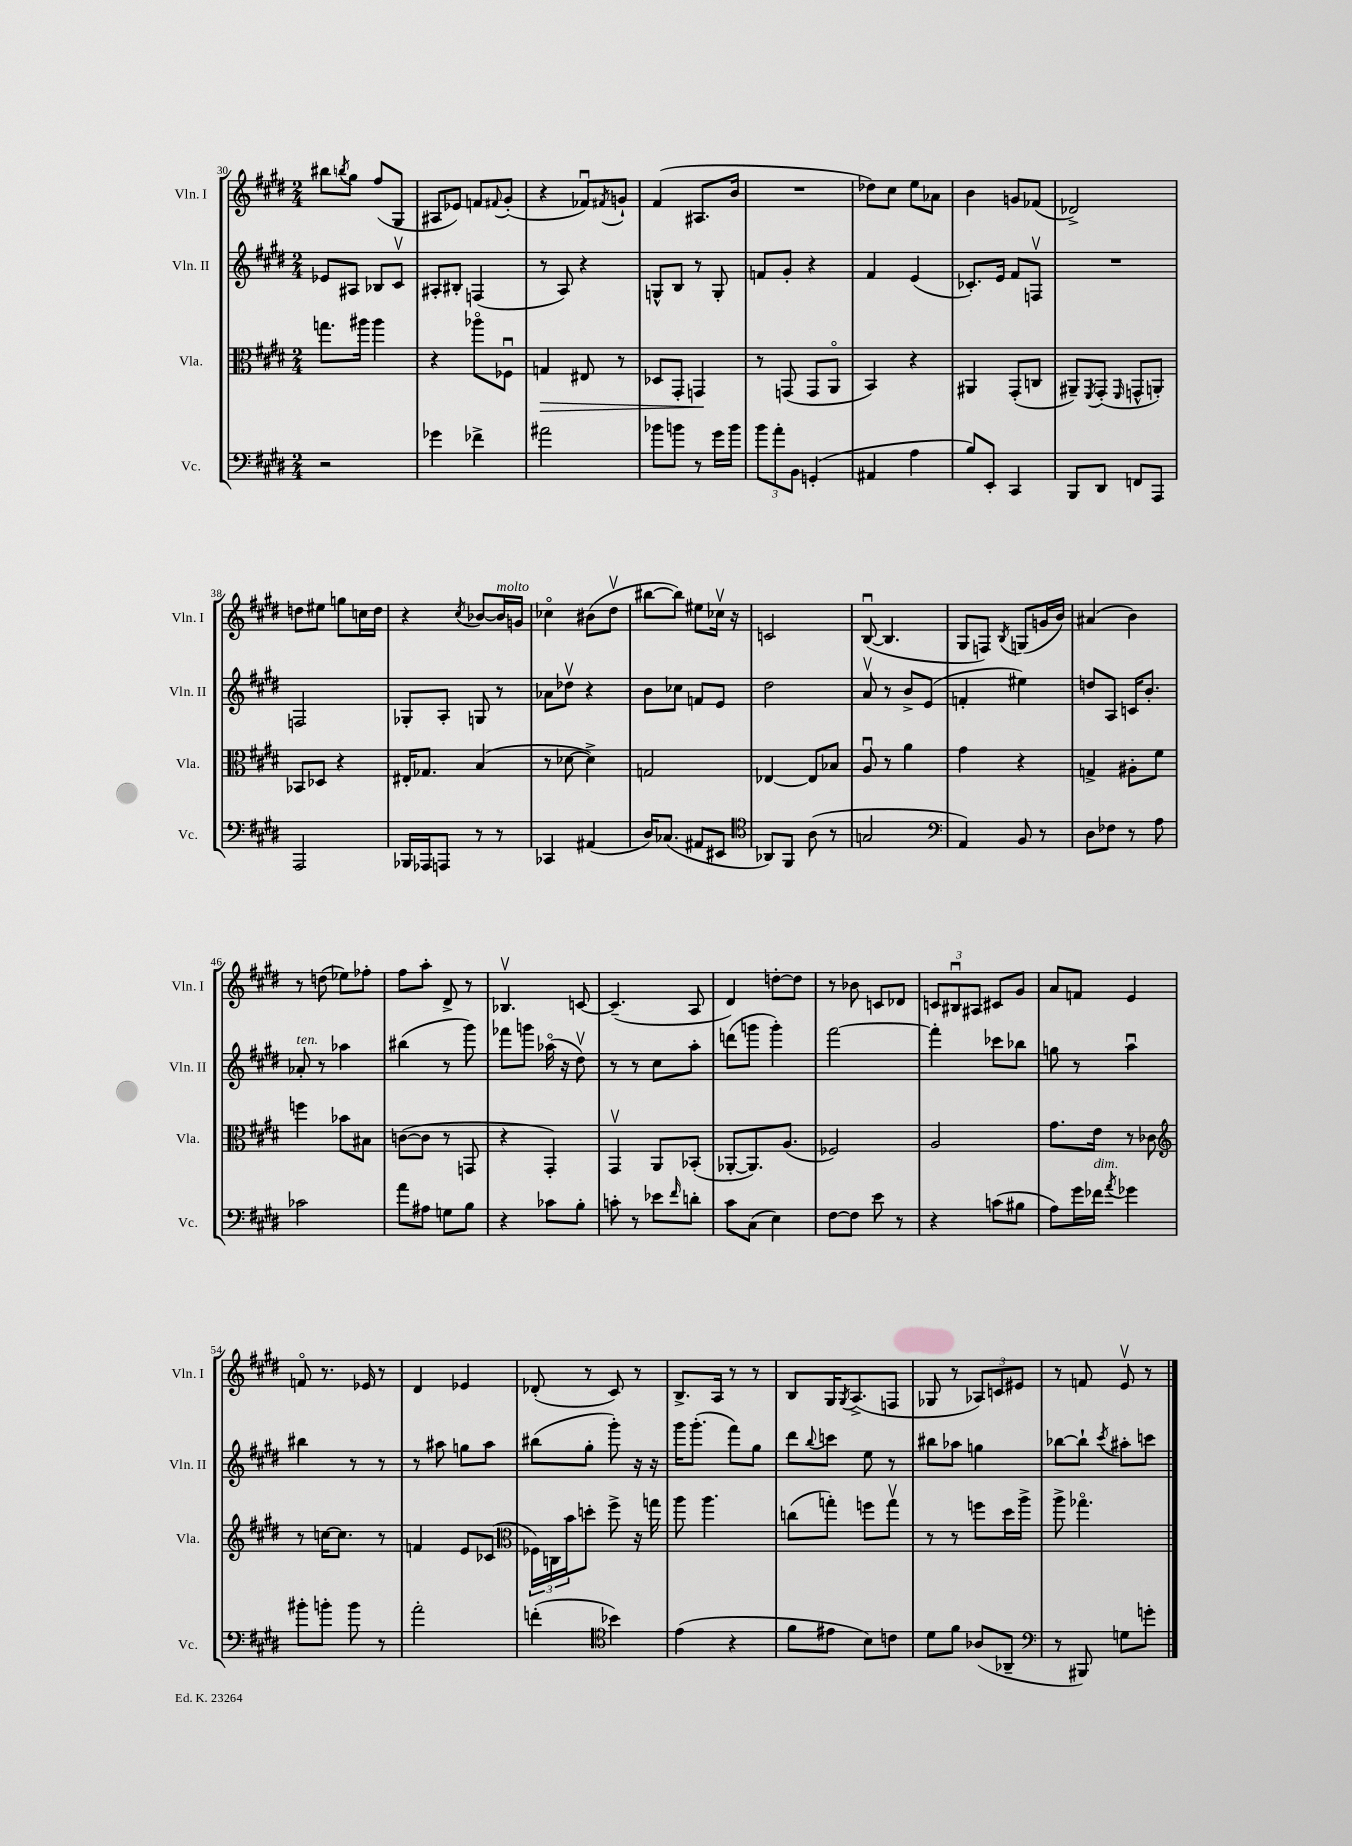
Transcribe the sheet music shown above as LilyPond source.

<<
\new StaffGroup <<
\new Staff = "s0" \with { instrumentName = "Vln. I" shortInstrumentName = "Vln. I" } {
    \clef treble \key e \major \numericTimeSignature \time 2/4
    bis''8 \acciaccatura { b''8 } gis''8 fis''8( gis8 |
    ais8 ees'8) f'8 \appoggiatura { fis'8 } gis'8-.( |
    r4 fes'8\downbow) \acciaccatura { fis'8 } g'8-! |
    fis'4( ais8. b'16 |
    R2 |
    des''8) cis''8 e''8 aes'8 |
    b'4 g'8 fes'8( |
    des'2->) |
    d''8 eis''8 g''8 c''16 d''16 |
    r4 \acciaccatura { cis''8 } bes'8~ bes'16^\markup { \italic "molto" } g'16 |
    ces''4\flageolet bis'8( dis''8\upbow |
    bis''8~ bis''8) eis''8 ces''16\upbow r16 |
    c'2 |
    b8~\downbow( b4. |
    gis8 f8) \acciaccatura { b8 } g8( g'16 b'16) |
    ais'4( b'4) |
    r8 d''8( ees''8) fes''8-. |
    fis''8 a''8-. dis'8-> r8 |
    bes4.\upbow c'8~ |
    c'4.--( a8 |
    dis'4) d''8~-. d''8 |
    r8 bes'8 c'8 des'8 |
    \tuplet 3/2 { c'8 bis8\downbow ais8 } cis'8 gis'8 |
    a'8 f'8 e'4 |
    f'8\flageolet r8. ees'16 r8 |
    dis'4 ees'4 |
    des'8-.( r8 cis'8) r8 |
    b8.-> a16 r8 r8 |
    b8 gis16 \acciaccatura { gis8 } a8.->( f8 |
    ges8 r8 \tuplet 3/2 { aes8) c'8 eis'8 } |
    r8 f'8 e'8\upbow r8 \bar "|." |
}
\new Staff = "s1" \with { instrumentName = "Vln. II" shortInstrumentName = "Vln. II" } {
    \clef treble \key e \major \numericTimeSignature \time 2/4
    ees'8 ais8 bes8 cis'8\upbow |
    ais8-. bis8-. f4( |
    r8 a8) r4 |
    g8-^ b8 r8 g8-. |
    f'8 gis'8-. r4 |
    fis'4 e'4( |
    ces'8.-.) e'16 fis'8 f8\upbow |
    R2 |
    f2 |
    ges8-. a8-. g8 r8 |
    aes'8 des''8\upbow r4 |
    b'8 ces''8 f'8 e'8 |
    dis''2 |
    a'8\upbow r8 b'8-> e'8( |
    f'4-. eis''4) |
    d''8 a8 c'16 b'8.-. |
    aes'8-.^\markup { \italic "ten." } r8 aes''4 |
    bis''4( r8 gis'''8) |
    fes'''8 g'''8 aes''16\flageolet( r16 dis''8\upbow) |
    r8 r8 cis''8 a''8-. |
    d'''8( g'''8 g'''4-.) |
    fis'''2~ |
    fis'''4-. ces'''8 bes''8 |
    g''8 r8 a''4\downbow |
    bis''4 r8 r8 |
    r8 ais''8 g''8 ais''8 |
    bis''8( gis''8-. gis'''8-.) r16 r16 |
    gis'''16 gis'''8.-.( fis'''8) gis''8 |
    dis'''8 \appoggiatura { b''8 } c'''8 e''8 r8 |
    bis''8 aes''8 g''4 |
    bes''8~ bes''8-! \acciaccatura { cis'''8 } ais''8-. c'''8 \bar "|." |
}
\new Staff = "s2" \with { instrumentName = "Vla." shortInstrumentName = "Vla." } {
    \clef alto \key e \major \numericTimeSignature \time 2/4
    g''8. ais''16 ais''4 |
    r4 aes''8\flageolet fes8\downbow |
    g4\> eis8 r8 |
    des8 gis,8-. g,4\! |
    r8 g,8( g,8 a,8\flageolet |
    b,4) r4 |
    ais,4 gis,8-.( c8 |
    ais,8--) \acciaccatura { fis,8 } gis,8-.( \grace { fis,16 } g,8-^ a,8-.) |
    bes,8 des8 r4 |
    eis16-. ges8. b4( |
    r8 des'8~ des'4->) |
    g2 |
    ees4~ ees8 bes8 |
    a8\downbow r8 a'4 |
    gis'4 r4 |
    g4-> ais8-. fis'8 |
    f''4 bes'8 bis8 |
    c'8~( c'8 r8 g,8 |
    r4 gis,4-.) |
    gis,4\upbow a,8 bes,8-.( |
    aes,8~-. aes,8.) a8.( |
    fes2) |
    a2 |
    gis'8. e'16 r8 ces'8 |
    \clef treble r8 c''16~ c''8. r8 |
    f'4 e'8 ces'8( |
    \clef alto \tuplet 3/2 { fes16) c16 b'16 } d''8-. fis''8-> r16 g''16 |
    a''8 a''4. |
    c''8( g''8-.) f''8 g''8\upbow |
    r8 r8 f''8 dis''16 a''16-> |
    a''8-> ges''4.\flageolet \bar "|." |
}
\new Staff = "s3" \with { instrumentName = "Vc." shortInstrumentName = "Vc." } {
    \clef bass \key e \major \numericTimeSignature \time 2/4
    r2 |
    ges'4 fes'4-> |
    ais'2 |
    bes'8 b'8 r8 gis'16 b'16 |
    \tuplet 3/2 { b'8 a'8-. b,8 } g,4-.( |
    ais,4 a4 |
    b8) e,8-. cis,4 |
    b,,8 dis,8 f,8 a,,8 |
    a,,2 |
    bes,,16 aes,,16 a,,8 r8 r8 |
    ces,4 ais,4( |
    dis16) ces8.( ais,8 eis,8 |
    \clef tenor aes,8) fis,8 a8( r8 |
    g2 |
    \clef bass a,4) b,8 r8 |
    dis8 fes8 r8 a8 |
    ces'2 |
    a'8 ais8 g8 b8 |
    r4 ces'8 b8-. |
    c'8-. r8 ees'8 \grace { fis'16 } d'8-. |
    cis'8 cis8( e4) |
    fis8~ fis8 e'8 r8 |
    r4 c'8( bis8 |
    a8) gis'16 fes'16^\markup { \italic "dim." } \acciaccatura { a'8 } ges'4 |
    bis'8-. b'8-. b'8 r8 |
    a'2-. |
    f'4-.( \clef tenor bes'4) |
    e'4( r4 |
    fis'8 eis'8 b8) c'8 |
    dis'8 fis'8 aes8( aes,8-- |
    \clef bass r8 bis,,8) g8 g'8-. \bar "|." |
}
>>
>>
\layout { \context { \Score currentBarNumber = #30 } }
